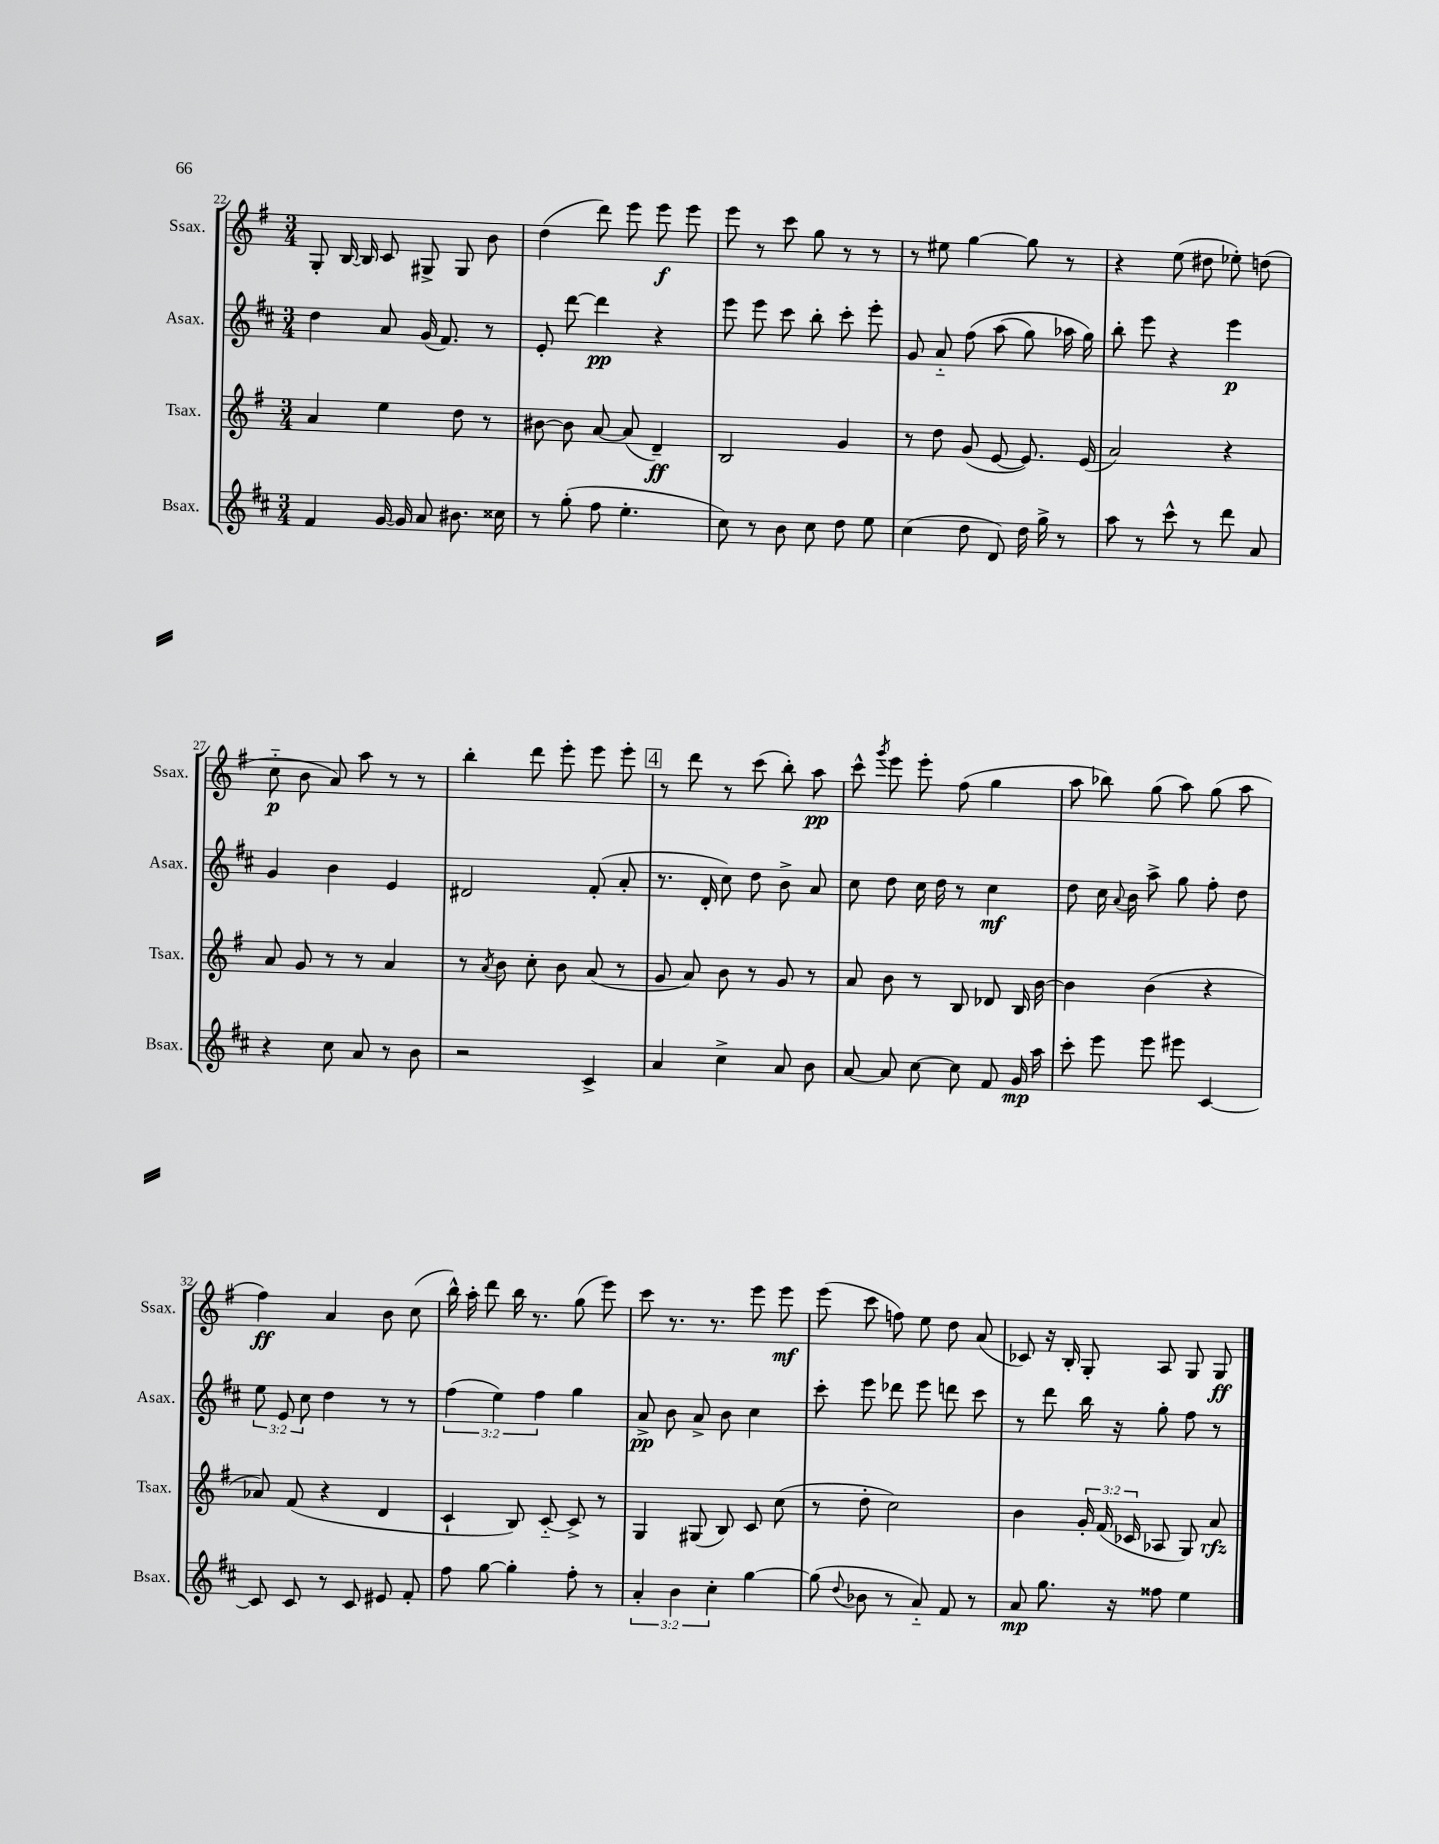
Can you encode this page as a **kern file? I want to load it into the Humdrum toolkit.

**kern	**kern	**kern	**kern
*staff4	*staff3	*staff2	*staff1
*clefG2	*clefG2	*clefG2	*clefG2
*k[f#c#]	*k[f#]	*k[f#c#]	*k[f#]
*M3/4	*M3/4	*M3/4	*M3/4
4f#	4a	4dd	8G'
.	.	.	[16B
.	.	.	16B]
[16g	4ee	8a	8c
16g]	.	.	.
8a	.	(16g	8G#^
.	.	8.f#)	.
8.b#	8dd	.	8G#
.	8r	8r	8b
16cc##	.	.	.
=	=	=	=
8r	[8b#	8e'	(4dd
(8gg'	8b#]	[8ddd	.
8ff#	[8a	4ddd]	8ddd)
4.ee'	(8a]	.	8eee
.	4d~)	4r	8eee
.	.	.	8eee
=	=	=	=
8cc#)	2B	8eee	8eee
8r	.	8eee	8r
8b	.	8ccc#	8ccc
8cc#	.	8bb'	8gg
8dd	4g	8ccc#'	8r
8ee	.	8eee'	8r
=	=	=	=
(4cc#	8r	8g	8r
.	8dd	8a'~	8ee#
8dd	(8g	&(8ff#	[4gg
8d)	[8e	(8aa	.
16dd	8.e])	8gg)	8gg]
16gg^	.	.	.
8r	.	16aa-	8r
.	(16e	16gg&)	.
=	=	=	=
8aa	2a)	8bb'	4r
8r	.	8eee	.
8ccc#^^	.	4r	(8ee
8r	.	.	8dd#
8ddd	4r	4eee	8ee-')
8a	.	.	(8dd
=	=	=	=
4r	8a	4g	8cc'~
.	8g	.	8b
8cc#	8r	4b	8a)
8a	8r	.	8aa
8r	4a	4e	8r
8b	.	.	8r
=	=	=	=
2r	8r	2d#	4bb'
.	8qa	.	.
.	8b	.	.
.	8cc'	.	8ddd
.	8b	.	8eee'
4c#^	(8a	(8f#'	8eee
.	8r	8a'	8eee'
=	=	=	=
4a	8g	8.r	8r
.	8a)	.	8ddd
.	.	16d'	.
4cc#^	8b	8cc#)	8r
.	8r	8dd	(8ccc
8a	8g	8b^	8bb')
8b	8r	8a	8aa
=	=	=	=
[8a	8a	8cc#	8ccc^^
.	.	.	8qggg
8a]	8b	8dd	8eee
[8cc#	8r	16cc#	8eee'
.	.	16dd	.
8cc#]	8B	8r	(8ff#
8f#	8d-	4cc#	4gg
16g	16B	.	.
16aa	[16b	.	.
=	=	=	=
8ccc#'	4b]	8dd	8aa
8eee	.	16cc#	8bb-)
.	.	8qqa	.
.	.	16b	.
8eee	(4b	8aa^	(8gg
8eee#	.	8gg	8aa)
[4c#	4r	8ff#'	(8gg
.	.	8dd	8aa
=	=	=	=
8c#]	8a-)	12ee	4ff#)
.	.	12e	.
8c#	(8f#	.	.
.	.	12cc#	.
8r	4r	4dd	4a
8c#	.	.	.
8e#	4d	8r	8b
8f#'	.	8r	(8cc
=	=	=	=
8ff#	4c`	(6ff#	16bb^^)
.	.	.	16aa'
[8gg	.	.	8ddd
.	.	6ee)	.
4gg']	8B)	.	16bb
.	.	.	8.r
.	.	6ff#	.
.	[8c'~	.	.
8ff#'	8c^]	4gg	(8gg
8r	8r	.	8eee)
=	=	=	=
6a'	4G	8a^	8ccc
.	.	8b	8.r
6b	.	.	.
.	(8G#	8a^	.
.	.	.	8.r
6cc#'	.	.	.
.	8B)	8b	.
[4gg	8c	4cc#	8eee
.	(8cc	.	8eee
=	=	=	=
(8gg]	8r	8ccc#'	(8eee
8qqdd	.	.	.
8b-	8dd'	8eee	8ccc
8r	2cc)	8ddd-	8ff)
8a'~)	.	8eee	8ee
8f#	.	8ddd	8dd
8r	.	8ccc#	(8a
=	=	=	=
8a	4b	8r	8c-)
8.gg	.	8ddd	16r
.	.	.	16B'
.	24g'	16bb	8G'
.	(24f#	.	.
16r	.	16r	.
.	24c-	.	.
8ff##	8A-	8gg'	8A
4ee	8G)	8ff#	8G
.	8a	8r	8G
==	==	==	==
*-	*-	*-	*-
